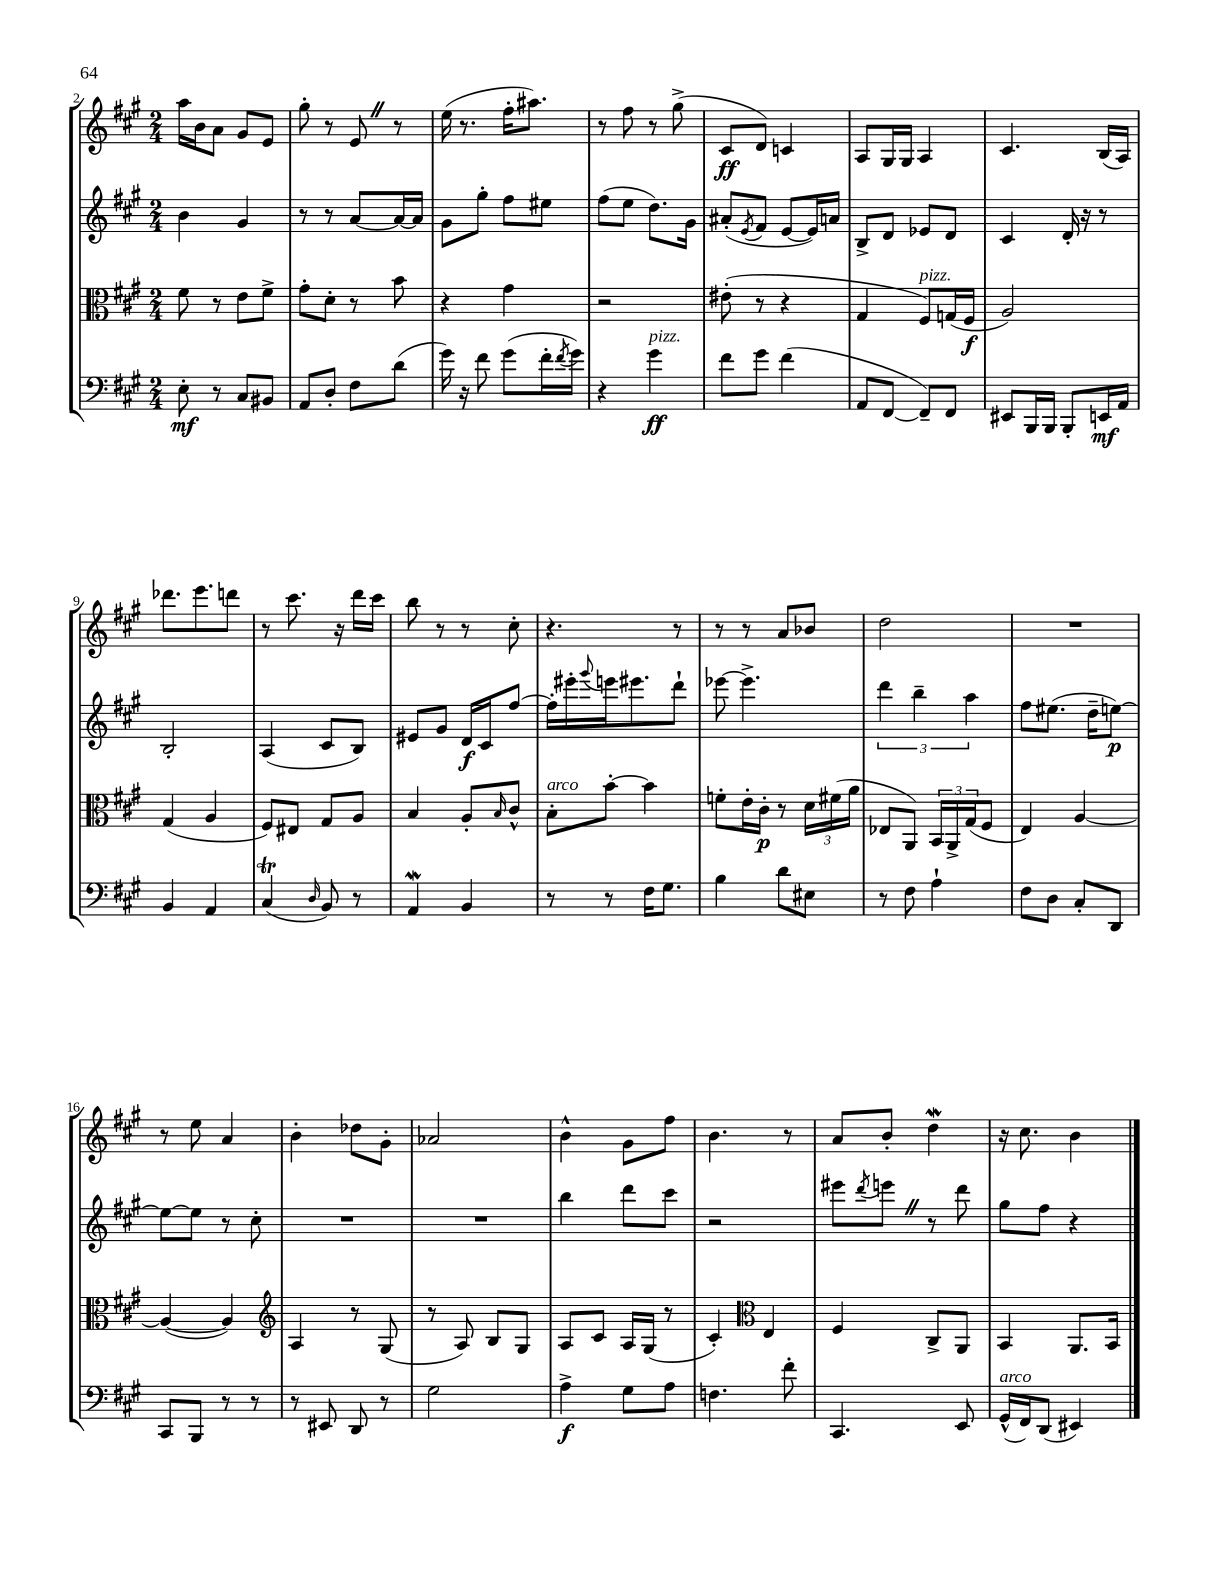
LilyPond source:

<<
\new StaffGroup <<
\new Staff = "s0" {
    \clef treble \key a \major \numericTimeSignature \time 2/4
    a''16 b'16 a'8 gis'8 e'8 |
    gis''8-. r8 e'8 \once \override BreathingSign.text = \markup { \musicglyph "scripts.caesura.straight" } \breathe r8 |
    e''16( r8. fis''16-. ais''8.) |
    r8 fis''8 r8 gis''8->( |
    cis'8\ff d'8) c'4 |
    a8 gis16 gis16 a4 |
    cis'4. b16( a16) |
    des'''8. e'''8. d'''8 |
    r8 cis'''8. r16 d'''16 cis'''16 |
    b''8 r8 r8 cis''8-. |
    r4. r8 |
    r8 r8 a'8 bes'8 |
    d''2 |
    R2 |
    r8 e''8 a'4 |
    b'4-. des''8 gis'8-. |
    aes'2 |
    b'4-^ gis'8 fis''8 |
    b'4. r8 |
    a'8 b'8-. d''4\mordent |
    r16 cis''8. b'4 \bar "|." |
}
\new Staff = "s1" {
    \clef treble \key a \major \numericTimeSignature \time 2/4
    b'4 gis'4 |
    r8 r8 a'8~ a'16~ a'16 |
    gis'8 gis''8-. fis''8 eis''8 |
    fis''8( e''8 d''8.) gis'16 |
    ais'8-.( \acciaccatura { e'8 } fis'8 e'8~ e'16) a'16 |
    b8-> d'8 ees'8 d'8 |
    cis'4 d'16-. r16 r8 |
    b2-. |
    a4( cis'8 b8) |
    eis'8 gis'8 d'16\f cis'16 fis''8~ |
    fis''16-. eis'''16-. \appoggiatura { gis'''8 } e'''16 eis'''8. d'''8-! |
    ees'''8~ ees'''4.-> |
    \tuplet 3/2 { d'''4 b''4-- a''4 } |
    fis''8 eis''8.( d''16-- e''8~\p) |
    e''8~ e''8 r8 cis''8-. |
    R2 |
    R2 |
    b''4 d'''8 cis'''8 |
    r2 |
    eis'''8 \acciaccatura { d'''8 } e'''8 \once \override BreathingSign.text = \markup { \musicglyph "scripts.caesura.straight" } \breathe r8 d'''8 |
    gis''8 fis''8 r4 \bar "|." |
}
\new Staff = "s2" {
    \clef alto \key a \major \numericTimeSignature \time 2/4
    fis'8 r8 e'8 fis'8-> |
    gis'8-. d'8-. r8 b'8 |
    r4 gis'4 |
    r2 |
    eis'8-.( r8 r4 |
    gis4 fis8^\markup { \italic "pizz." }) g16( fis16\f |
    a2) |
    gis4( a4 |
    fis8) eis8 gis8 a8 |
    b4 a8-. \grace { b16 } cis'8-^ |
    b8-.^\markup { \italic "arco" } b'8~-. b'4 |
    f'8-. e'16-. cis'16-.\p r8 \tuplet 3/2 { d'16 fis'16( a'16 } |
    ees8 a,8) \tuplet 3/2 { b,16 a,16-> gis16( } fis8 |
    e4) a4~ |
    a4~( a4) |
    \clef treble a4 r8 gis8( |
    r8 a8) b8 gis8 |
    a8 cis'8 a16 gis16( r8 |
    cis'4-.) \clef alto e4 |
    fis4 cis8-> a,8 |
    b,4 a,8. b,16 \bar "|." |
}
\new Staff = "s3" {
    \clef bass \key a \major \numericTimeSignature \time 2/4
    e8-.\mf r8 cis8 bis,8 |
    a,8 d8-. fis8 d'8( |
    gis'16) r16 fis'8 gis'8( fis'16-. \acciaccatura { fis'8 } gis'16) |
    r4 gis'4\ff^\markup { \italic "pizz." } |
    fis'8 gis'8 fis'4( |
    a,8 fis,8~ fis,8--) fis,8 |
    eis,8 b,,16 b,,16 b,,8-. e,16\mf a,16 |
    b,4 a,4 |
    cis4\trill( \grace { d16 } b,8) r8 |
    a,4\mordent b,4 |
    r8 r8 fis16 gis8. |
    b4 d'8 eis8 |
    r8 fis8 a4-! |
    fis8 d8 cis8-. d,8 |
    cis,8 b,,8 r8 r8 |
    r8 eis,8 d,8 r8 |
    gis2 |
    a4->\f gis8 a8 |
    f4. fis'8-. |
    cis,4. e,8 |
    gis,16-^^\markup { \italic "arco" }( fis,16) d,8( eis,4) \bar "|." |
}
>>
>>
\layout { \context { \Score currentBarNumber = #2 } }
